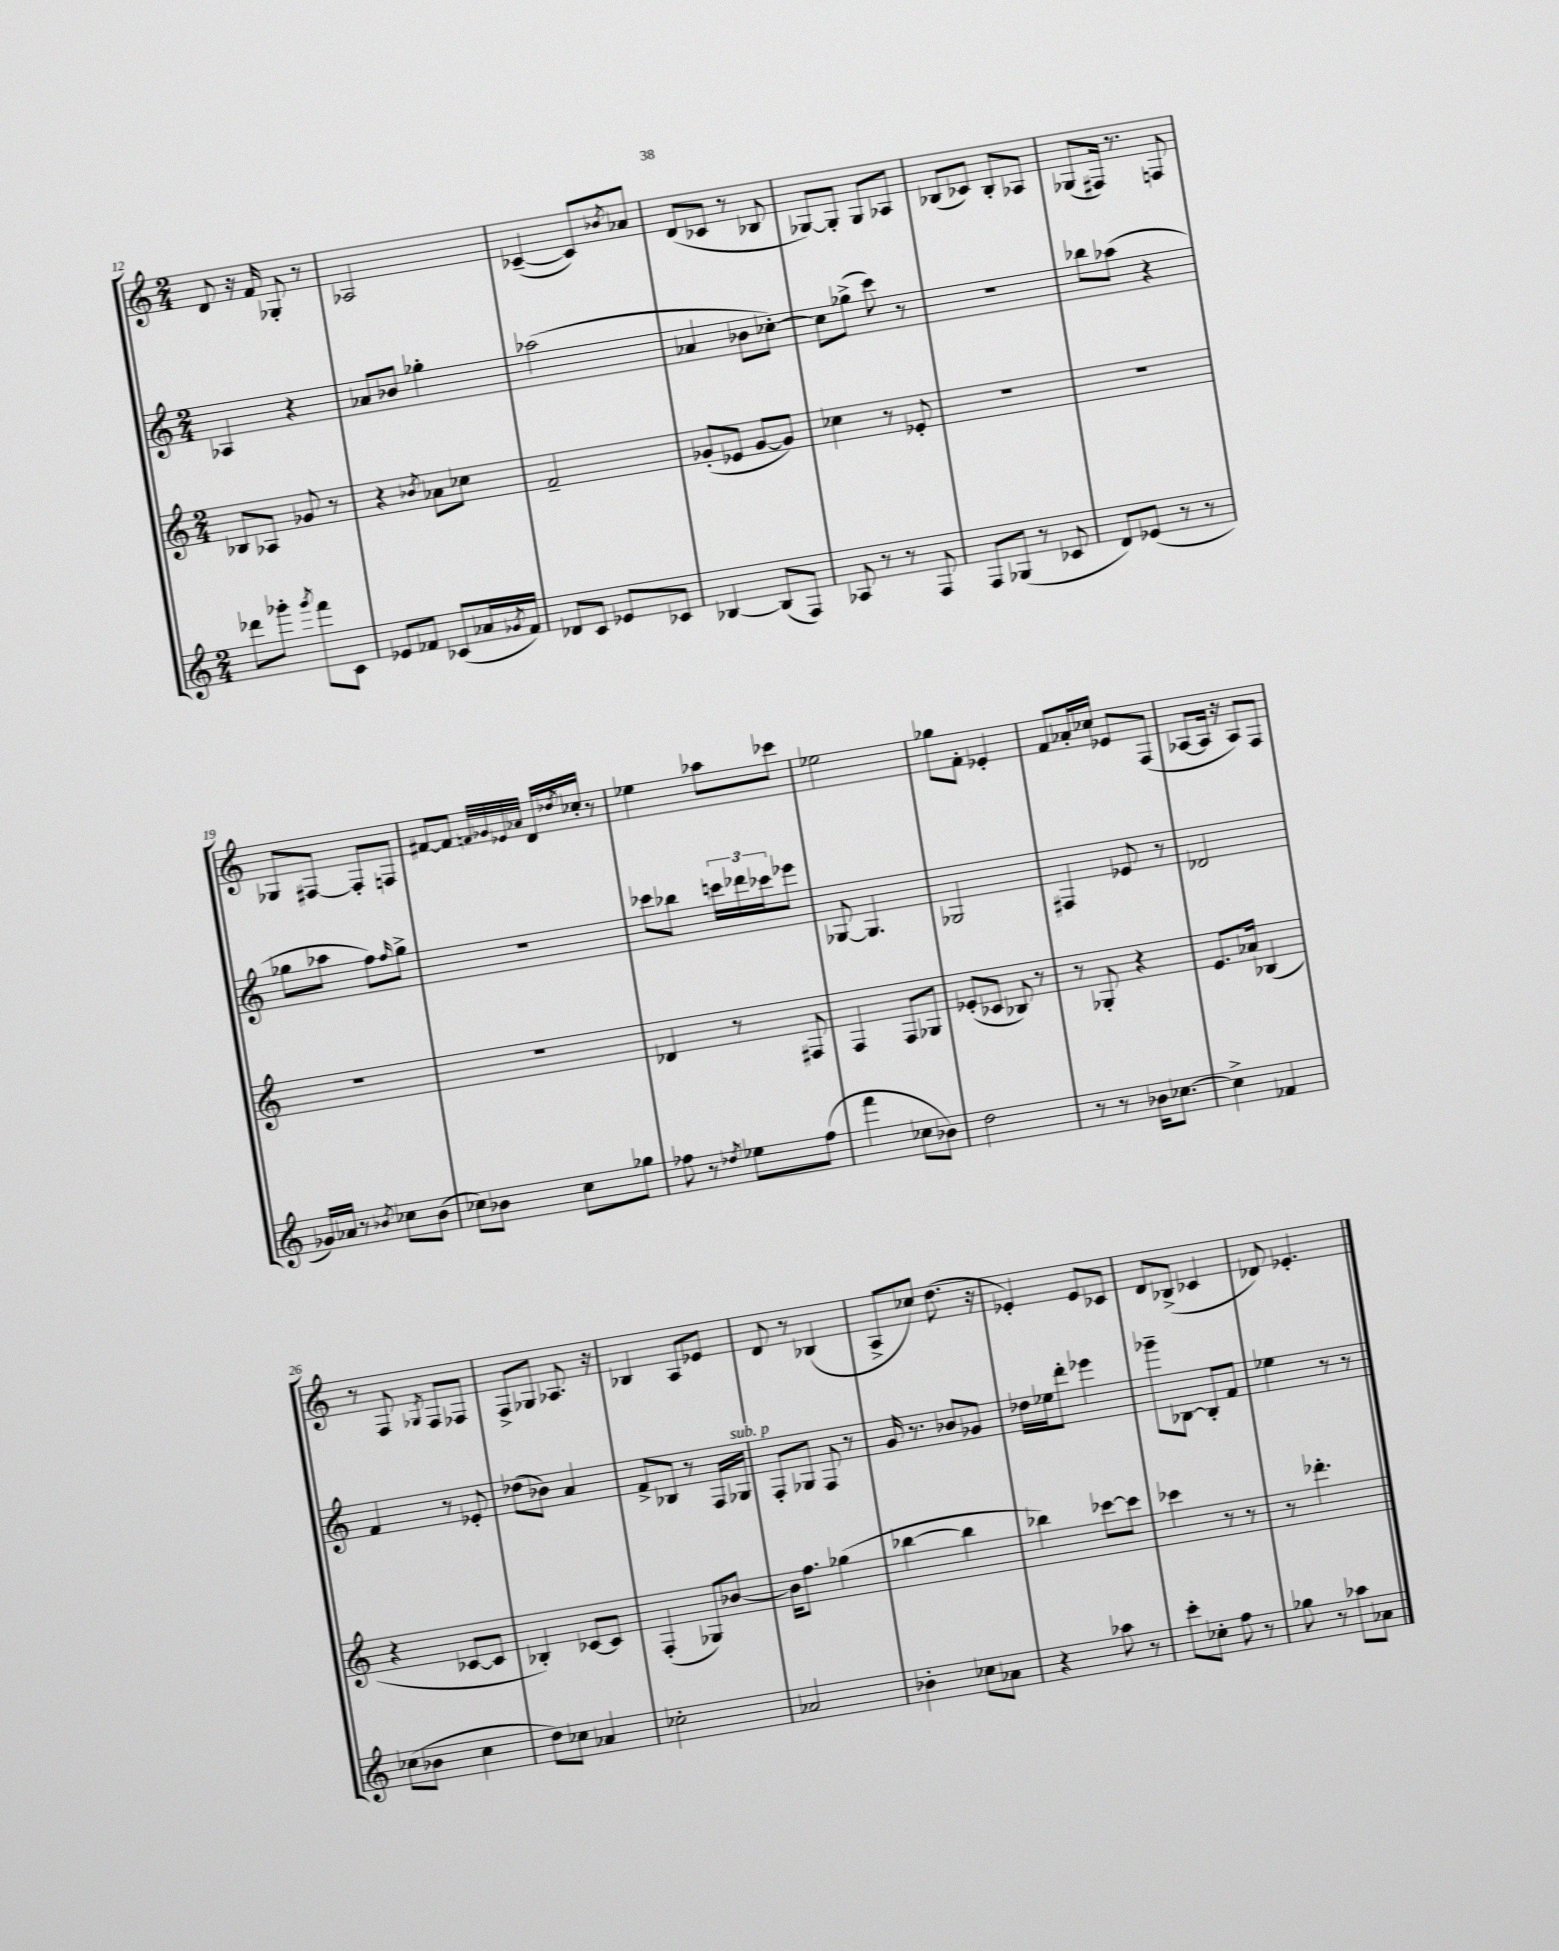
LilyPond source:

<<
\new StaffGroup <<
\new Staff = "s0" {
    \clef treble \key c \major \numericTimeSignature \time 2/4
    d'8 r16 f'16 ges8-. r8 |
    aes2 |
    ces'4~--( ces'8) \acciaccatura { bes'8 } aes'8 |
    d'8( ces'8 r8 bes8 |
    ges8~) ges8-. ges8 aes8 |
    bes8( ces'8) bes8-. aes8 |
    ges8( fis16) r8. f8 |
    ges8 fis8~ fis8-. f8 |
    fis'8~ fis'8 \grace { f'32 ges'32 ees'32 aes'32 } d'16 \acciaccatura { des''8 } ces''16-. r8 |
    ees''4 aes''8 ces'''8 |
    ees''2 |
    ges''8 f'8-. ees'4-. |
    f'8 aes'16-. ces''16 ees'8 f8( |
    aes8~ aes16 r16 aes8) f8 |
    r8 f8 \acciaccatura { ges8 } f8 fes8 |
    f8-> ges8 aes8. r16 |
    bes4 a8 ees'8 |
    d'8 r8 bes4( |
    a8-> ces''8) d''8.( r16 |
    ees'4-.) ees'8 ces'8 |
    d'8 bes8->( ces'4 |
    des'8) ees'4.-. \bar "|." |
}
\new Staff = "s1" {
    \clef treble \key c \major \numericTimeSignature \time 2/4
    aes4 r4 |
    aes'8 bes'8 ges''4-. |
    aes''2( |
    aes'4 bes'8 ces''8~-.) |
    ces''8 ges''8->( c'''8) r8 |
    r2 |
    bes''8 aes''8( r4 |
    ges''8 aes''8 f''8) \grace { f''16 } ges''8-> |
    R2 |
    ces'''8 bes''8 \tuplet 3/2 { c'''16 des'''16 ces'''16 } ees'''8 |
    ges8~ ges4. |
    ges2 |
    fis4 ees'8 r8 |
    des'2 |
    f'4 r8 ees'8-. |
    des''8( bes'8) a'4 |
    f'8-> bes8 r8 f16 ges16^\markup { \italic "sub. p" } |
    f8-. ges8 f8 r8 |
    g'16 r8. bes'8 ges'8 |
    des''16 ees''16 d'''8-. ees'''4 |
    ges'''8-- bes8~ bes8-. f'8 |
    ees''4 r8 r8 \bar "|." |
}
\new Staff = "s2" {
    \clef treble \key c \major \numericTimeSignature \time 2/4
    bes8 aes8 ges'8 r8 |
    r4 \acciaccatura { bes'8 } aes'8 ces''8 |
    f'2-- |
    ges'8-.( ees'8 ges'8~ ges'8) |
    ces''4 r8 ees'8-. |
    R2 |
    R2 |
    R2 |
    R2 |
    des'4 r8 fis8 |
    f4 f8 ges8 |
    ees'8-.( ces'8 bes8) r8 |
    r8 ges8-. r4 |
    e'8. aes'16 bes4( |
    r4 ces'8~ ces'8 |
    bes4-.) ces'8~ ces'8 |
    f4-.( ges8) bes'8~ |
    bes'16 f''8. ges''4( |
    bes''4~ bes''4 |
    bes''4) ces'''8~ ces'''8 |
    ces'''4 r8 r8 |
    r8 des'''4.-. \bar "|." |
}
\new Staff = "s3" {
    \clef treble \key c \major \numericTimeSignature \time 2/4
    des'''8 ges'''8-. \acciaccatura { ges'''8 } f'''8 c'8 |
    ees'8 fes'8 ces'8( aes'16 \acciaccatura { ges'8 } fes'16) |
    des'8 c'8 ees'8 ces'8 |
    bes4~ bes8( f8) |
    aes8 r8 r8 f8 |
    f8 ges8( r8 ces'8 |
    d'8) ees'8( r8 r8 |
    ges'16) aes'16 r8 \acciaccatura { bes'8 } ces''8 bes'8( |
    ces''8) bes'8 ces''8 ges''8 |
    fes''8 r8 \acciaccatura { des''8 } ees''8 fes''8( |
    f'''4 ces''8 bes'8) |
    d''2 |
    r8 r8 bes'16 ces''8.~ |
    ces''4-> fes'4 |
    ces''8( bes'8 ces''4 |
    d''8) ces''8 aes'4 |
    ces''2-. |
    aes'2 |
    bes'4-. ces''8 aes'8 |
    r4 aes''8 r8 |
    c'''8-. ces''8-. f''8 r8 |
    ges''8 r8 aes''8 aes'8 \bar "|." |
}
>>
>>
\layout { \context { \Score currentBarNumber = #12 } }
